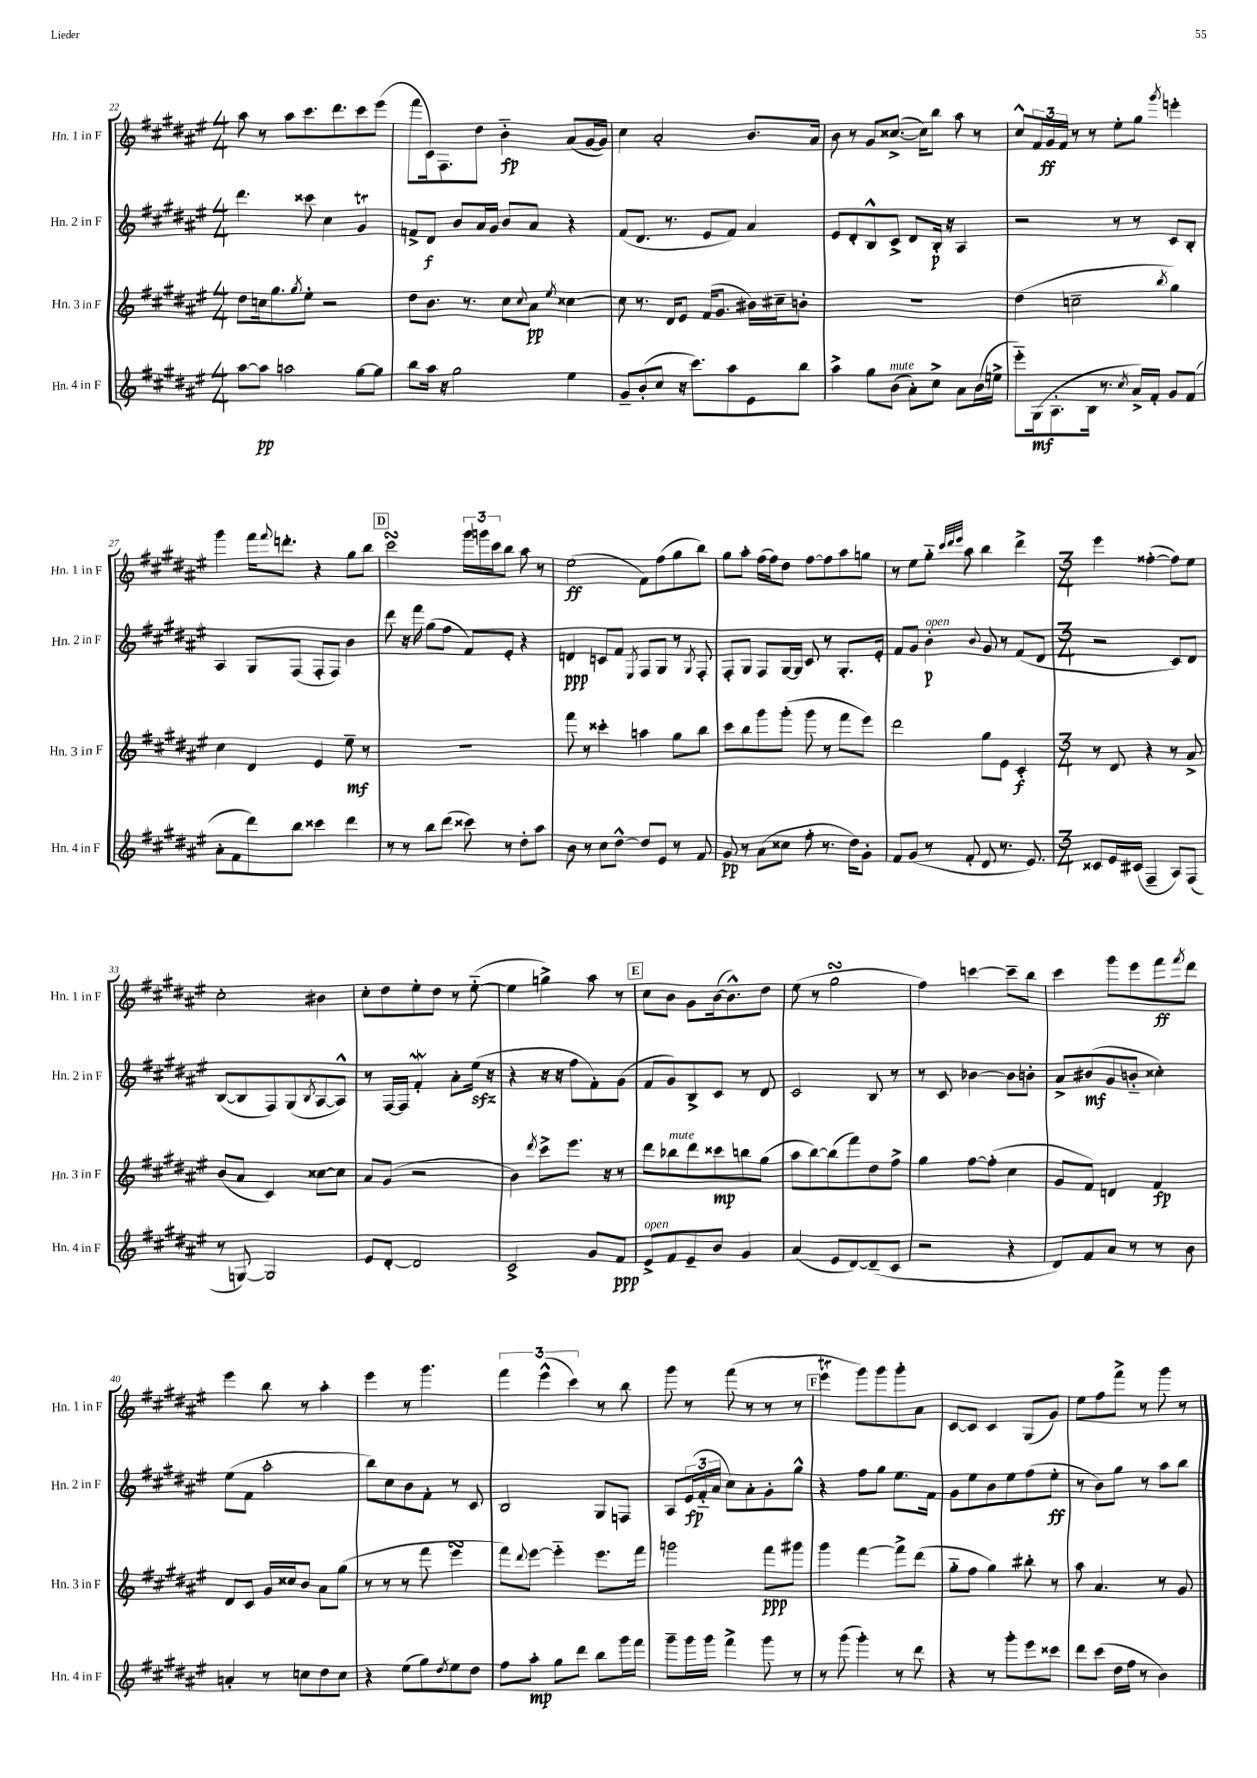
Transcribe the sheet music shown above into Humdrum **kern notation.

**kern	**dynam	**kern	**dynam	**kern	**dynam	**kern	**dynam
*part4	*part4	*part3	*part3	*part2	*part2	*part1	*part1
*staff4	*staff4	*staff3	*staff3	*staff2	*staff2	*staff1	*staff1
*I"Hn. 4 in F	*	*I"Hn. 3 in F	*	*I"Hn. 2 in F	*	*I"Hn. 1 in F	*
*I'Hn. 4 in F	*	*I'Hn. 3 in F	*	*I'Hn. 2 in F	*	*I'Hn. 1 in F	*
*clefG2	*	*clefG2	*	*clefG2	*	*clefG2	*
*k[f#c#g#d#a#e#]	*	*k[f#c#g#d#a#e#]	*	*k[f#c#g#d#a#e#]	*	*k[f#c#g#d#a#e#]	*
*M4/4	*	*M4/4	*	*M4/4	*	*M4/4	*
=22	=22	=22	=22	=22	=22	=22	=22
[8aa#\L	.	8dd#\L	.	4.ddd#\	.	8aa#\	.
8aa#\J]	pp	16ccn\k	.	.	.	8r	.
.	.	8.gg#\	.	.	.	.	.
2aan\	.	.	.	.	.	8aa#\L	.
.	.	8qgg#/	.	.	.	.	.
.	.	8ee#'\J	.	8ccc##X\	.	8.ccc#\	.
.	.	2r	.	4cc#\	.	.	.
.	.	.	.	.	.	8.ddd#\	.
[8gg#\L	.	.	.	4g#T/	.	8ccc#\	.
8gg#\J]	.	.	.	.	.	(8eee#\J	.
=23	=23	=23	=23	=23	=23	=23	=23
8bb\L	.	8dd#\L	.	8fn^/L	.	8fff#\L	.
16aa#\Jk	.	8.b\J	.	8d#/J	f	16c#\k)	.
16r	.	.	.	.	.	8.F#\	.
2gg#\	.	.	.	8b/L	.	.	.
.	.	8.r	.	.	.	.	.
.	.	.	.	16a#/L	.	8dd#\J	.
.	.	.	.	16g#/JJ	.	.	.
.	.	8cc#\L	.	8b/L	.	4b\	fp
.	.	8qqcc#/	.	.	.	.	.
.	.	8a#\J	pp	8a#/J	.	.	.
.	.	8qee#/	.	.	.	.	.
4ee#\	.	[4cc##X\	.	4r	.	(8a#/L	.
.	.	.	.	.	.	[16g#/L	.
.	.	.	.	.	.	16g#/JJ])	.
=24	=24	=24	=24	=24	=24	=24	=24
8g#~/L	.	8cc##\]	.	(8f#/L	.	4cc#\	.
(8b'/	.	8.r	.	8.d#/J	.	.	.
8cc#/J	.	.	.	.	.	2a#'/	.
.	.	16d#/KL	.	8.r	.	.	.
16r	.	8e#/J	.	.	.	.	.
8.ccc#\L)	.	.	.	.	.	.	.
.	.	(16f#/KL	.	8e#/L	.	.	.
.	.	8.g#/J	.	.	.	.	.
8aa#\	.	.	.	8f#/J)	.	.	.
8e#\	.	16b#X\LL)	.	4a#/	.	8.b/L	.
.	.	16cc#X~\J	.	.	.	.	.
8bb\J	.	8bn'\J	.	.	.	.	.
.	.	.	.	.	.	16a#/Jk	.
=25	=25	=25	=25	=25	=25	=25	=25
4aa#^\	.	1r	.	8e#/L	.	8b\	.
.	.	.	.	8d#'/	.	8r	.
8gg#\L	.	.	.	8B^^/	.	8g#/L	.
!LO:TX:a:i:t=mute	!	!	!	!	!	!	!
(8b\J	.	.	.	8c#^/J	.	([8.cc##X^/J	.
8a#'\L)	.	.	.	8d#/L	.	.	.
.	.	.	.	.	.	16cc##\KL])	.
8cc#^\J	.	.	.	16B'/Jk	p	8bb\J	.
.	.	.	.	16r	.	.	.
8a#\L	.	.	.	4A#/	.	8aa#\	.
(16b\L	.	.	.	.	.	8r	.
16een^\JJ	.	.	.	.	.	.	.
=26	=26	=26	=26	=26	=26	=26	=26
8eee#\L)	.	(4dd#\	.	2r	.	8cc#^^/L	.
(16G#\k	mf	.	.	.	.	24f#/L	.
.	.	.	.	.	.	24g#/	ff
8.A#'\	.	.	.	.	.	.	.
.	.	.	.	.	.	24f#/JJ	.
.	.	2ccn~\	.	.	.	8r	.
16B\Jk	.	.	.	.	.	8r	.
8.r	.	.	.	.	.	.	.
.	.	.	.	8r	.	8ee#'\L	.
8qcc#/	.	.	.	.	.	.	.
16a#^/LL)	.	.	.	8r	.	8gg#\J	.
16f#'/JJ	.	.	.	.	.	.	.
.	.	8qbb/	.	.	.	8qggg#/	.
8g#/L	.	4gg#\)	.	8c#/L	.	4eeen'\	.
(8f#/J	.	.	.	8B'/J	.	.	.
!!LO:LB:g=z
=27	=27	=27	=27	=27	=27	=27	=27
8a#'\L	.	4cc#\	.	4A#/	.	4ggg#\	.
8f#\	.	.	.	.	.	.	.
8ddd#\)	.	4d#/	.	8G#/L	.	16fff#\KL	.
.	.	.	.	.	.	8qqfff#/	.
.	.	.	.	.	.	8.dddn'\J	.
8bb\J	.	.	.	(8F#/J	.	.	.
4ccc##X\	.	4e#/	.	8F#'/L	.	4r	.
.	.	.	.	8F#/J)	.	.	.
4ddd#\	.	8ee#~\	mf	4b\	.	8gg#\L	.
.	.	8r	.	.	.	8bb\J	.
!!LO:REH:place=s1:t=D
=28	=28	=28	=28	=28	=28	=28	=28
8r	.	1r	.	8ddd#\	.	2ccc#sSSS\	.
8r	.	.	.	16r	.	.	.
.	.	.	.	16fff#\	.	.	.
8bb\L	.	.	.	(8gg#\L	.	.	.
(8ddd#\J	.	.	.	8ff#\J	.	.	.
8ccc##X\)	.	.	.	8f#/L)	.	24ggg#\LL	.
.	.	.	.	.	.	24gggn\	.
.	.	.	.	.	.	24ccc#\J	.
8r	.	.	.	8e#'/J	.	8bb\J	.
8dd#'\L	.	.	.	4r	.	8aa#\	.
8aa#\J	.	.	.	.	.	8r	.
=29	=29	=29	=29	=29	=29	=29	=29
8b\	.	8fff#\	.	4dn/	ppp	(2ee#\	ff
8r	.	8r	.	.	.	.	.
8cc#\L	.	4ccc##X'\	.	8cn/L	.	.	.
[8dd#^^\J	.	.	.	8f#/J	.	.	.
.	.	.	.	8qE#/	.	.	.
8dd#/L]	.	4aan\	.	8F#/L	.	8f#\L)	.
8e#/J	.	.	.	8G#/J	.	(8ff#\	.
8r	.	8gg#\L	.	8r	.	8gg#\	.
.	.	.	.	8qG#/	.	.	.
8f#/	.	8bb\J	.	8F#'/	.	8bb\J)	.
=30	=30	=30	=30	=30	=30	=30	=30
8g#/	pp	8ccc#\L	.	8F#'/L	.	8gg#\L	.
8r	.	8bb\	.	8G#/J	.	8aa#'\J	.
(8a#\L	.	8ggg#\	.	8F#/L	.	(16ff#\LL	.
.	.	.	.	.	.	16ff#\J)	.
8cc##X\J	.	(8ggg#'\J	.	[16G#/L	.	8dd#\J	.
.	.	.	.	16G#/JJ]	.	.	.
8ff#'\	.	8ggg#\	.	8c#/	.	[8ff#\L	.
8.r	.	8r	.	8r	.	8ff#\]	.
.	.	8fff#\L	.	8.G#'/L	.	8aa#\	.
16dd#\KL)	.	.	.	.	.	.	.
8g#'\J	.	8eee#\J)	.	.	.	8ggn\J	.
.	.	.	.	16e#'/Jk	.	.	.
=31	=31	=31	=31	=31	=31	=31	=31
8f#/L	.	2ddd#\	.	8f#/L	.	8r	.
(8g#/J	.	.	.	8g#/J	.	8ee#\L	.
!	!	!	!	!LO:TX:a:i:t=open	!	!	!
8r	.	.	.	4b'\	p	8gg#\J	.
.	.	.	.	.	.	32qqccc#/LLL	.
.	.	.	.	.	.	32qqddd#/	.
.	.	.	.	.	.	32qqeee#/JJJ	.
8f#'/	.	.	.	.	.	8aa#\	.
.	.	.	.	8qqb/	.	.	.
8d#/	.	8gg#\L	.	8g#/	.	4bb\	.
8.r	.	8e#\J	.	8r	.	.	.
.	.	4c#'/	f	(8f#/L	.	4ddd#^\	.
8.e#/)	.	.	.	.	.	.	.
.	.	.	.	8d#/J	.	.	.
=32	=32	=32	=32	=32	=32	=32	=32
*M3/4	*	*M3/4	*	*M3/4	*	*M3/4	*
8c##X/L	.	8r	.	2r	.	4eee#\	.
16e#/L	.	8d#/	.	.	.	.	.
(16c#X/JJ	.	.	.	.	.	.	.
4F#~/	.	4r	.	.	.	([4ff##X'\	.
8A#/L)	.	8r	.	8c#/L)	.	8ff##\L])	.
(8F#/J	.	8a#^/	.	8d#/J	.	8ee#\J	.
!!LO:LB:g=z
=33	=33	=33	=33	=33	=33	=33	=33
8r	.	(8b/L	.	([8B/L	.	2cc#'\	.
[8Gn/)	.	8a#/J	.	8B/]	.	.	.
2G/]	.	4c#/)	.	8F#/)	.	.	.
.	.	.	.	(8G#/	.	.	.
.	.	.	.	8qB/	.	.	.
.	.	[8cc##X\L	.	[8A#/	.	4b#X\	.
.	.	8cc##\J]	.	8A#^^/J])	.	.	.
=34	=34	=34	=34	=34	=34	=34	=34
8e#/L	.	8a#/L	.	8r	.	8cc#'\L	.
[8d#'/J	.	(8g#/J	.	[16F#/LL	.	8dd#\	.
.	.	.	.	16F#/JJ]	.	.	.
2d#/]	.	2r	.	4f#w'/	.	8ee#'\	.
.	.	.	.	.	.	8dd#\J	.
.	.	.	.	8a#'\L	.	8r	.
.	.	.	.	(16ee#zz\Jk	.	([8ee#\	.
.	.	.	.	16r	.	.	.
=35	=35	=35	=35	=35	=35	=35	=35
2c#^/	.	4b\)	.	4r	.	4ee#\]	.
.	.	8qddd#/	.	.	.	.	.
.	.	8ccc#^\L	.	16r	.	4ggn^\)	.
.	.	.	.	16r	.	.	.
.	.	8.eee#\J	.	8ff#\L	.	.	.
8g#/L	.	.	.	8f#'\)	.	8aa#\	.
.	.	16r	.	.	.	.	.
8f#/J	ppp	8r	.	(8g#\J	.	8r	.
!!LO:REH:place=s1:t=E
=36	=36	=36	=36	=36	=36	=36	=36
!LO:TX:a:i:t=open	!	!	!	!	!	!	!
8e#^/L	.	8ddd#\L	.	8f#/L	.	8cc#\L	.
!	!	!LO:TX:a:i:t=mute	!	!	!	!	!
8f#/	.	8bb-X\	.	8g#/)	.	8b\J	.
8e#~/	.	8ddd#\	.	8B^/	.	8g#\L	.
8b/J	.	8ccc##X\	mp	8c#/J	.	([16b\k	.
.	.	.	.	.	.	8.b^^\])	.
4g#/	.	8bbn\	.	8r	.	.	.
.	.	(8gg#\J	.	8d#/	.	8dd#\J	.
=37	=37	=37	=37	=37	=37	=37	=37
(4a#/	.	8aa#\L	.	2c#/	.	(8ee#\	.
.	.	[8bb\)	.	.	.	8r	.
8e#/L	.	(8bb\]	.	.	.	2gg#sSSS\	.
[8d#/)	.	8fff#\)	.	.	.	.	.
(8d#~/]	.	8dd#\	.	8B/	.	.	.
8c#/J	.	8ff#^\J	.	8r	.	.	.
=38	=38	=38	=38	=38	=38	=38	=38
2r	.	4gg#\	.	8r	.	4ff#\)	.
.	.	.	.	8c#/	.	.	.
.	.	[8ff#\L	.	[4b-X\	.	[4cccn\	.
.	.	(8ff#'\J]	.	.	.	.	.
4r	.	4cc#\	.	8b-\L]	.	8ccc~\L]	.
.	.	.	.	8bn'\J	.	8bb\J	.
=39	=39	=39	=39	=39	=39	=39	=39
8d#/L)	.	8g#/L	.	8a#^/L	.	4ccc#\	.
8f#/	.	8f#/J)	.	(8b#X/	mf	.	.
8a#/J	.	4dn/	.	8g#/	.	8ggg#\L	.
8r	.	.	.	8bn/J	.	8eee#\	.
8r	.	4f#/	fp	4cc##X'\)	.	8fff#\	ff
.	.	.	.	.	.	8qfff#/	.
8b\	.	.	.	.	.	8ddd#\J	.
!!LO:LB:g=z
=40	=40	=40	=40	=40	=40	=40	=40
4an'/	.	8d#/L	.	(8ee#\L	.	4eee#\	.
.	.	8c#/J	.	8f#\J	.	.	.
8r	.	16g#/LL	.	2aa#'\	.	8bb\	.
.	.	16cc##X/J	.	.	.	.	.
8ccn\L	.	8b/J	.	.	.	8r	.
8dd#\	.	8a#\L	.	.	.	4aa#'\	.
8cc\J	.	(8gg#\J	.	.	.	.	.
=41	=41	=41	=41	=41	=41	=41	=41
4r	.	8r	.	8bb\L)	.	4eee#\	.
.	.	8r	.	8cc#\	.	.	.
(8ee#\L	.	8r	.	8b\	.	8r	.
8gg#\)	.	8fff#\	.	8f#'\J	.	4.ggg#\	.
8qdd#/	.	.	.	.	.	.	.
8ee#\	.	4eee#sSsS\	.	8r	.	.	.
8dd#\J	.	.	.	8c#/	.	.	.
=42	=42	=42	=42	=42	=42	=42	=42
8ff#\L	.	8fff#\L)	.	2B/	.	6fff#\	.
.	.	8qqddd#/	.	.	.	.	.
8aa#'\J	mp	[8eee#\J	.	.	.	.	.
.	.	.	.	.	.	(6eee#^^\	.
8gg#\L	.	4eee#\]	.	.	.	.	.
.	.	.	.	.	.	6ccc#\)	.
8ddd#\J	.	.	.	.	.	.	.
8bb\L	.	8.eee#\L	.	8G#/L	.	8r	.
16ggg#\L	.	.	.	8Fn/J	.	8bb\	.
16fff#\JJ	.	16fff#\Jk	.	.	.	.	.
=43	=43	=43	=43	=43	=43	=43	=43
8ggg#~\L	.	2gggn\	.	8A#/L	.	8ggg#\	.
16ggg#\L	.	.	.	(24e#/L	fp	8r	.
.	.	.	.	24f#/	.	.	.
16ggg#\JJ	.	.	.	.	.	.	.
.	.	.	.	24a#/JJ	.	.	.
4fff#^\	.	.	.	8cc#\L)	.	(8fff#\	.
.	.	.	.	8a#'\	.	8r	.
8ggg#\	.	8fff#\L	ppp	8g#'\	.	8r	.
8r	.	8ggg#X\J	.	8gg#^^\J	.	8r	.
!!LO:REH:place=s1:t=F
=44	=44	=44	=44	=44	=44	=44	=44
8r	.	4ggg#\	.	4r	.	4eee#t\	.
(8ggg#\	.	.	.	.	.	.	.
4ggg#'\)	.	[4fff#\	.	8ff#\L	.	8ggg#\L)	.
.	.	.	.	8gg#\J	.	8ggg#\	.
8r	.	8fff#^\L]	.	8.ee#\L	.	8ggg#'\	.
8ddd#\	.	(8ddd#\J	.	.	.	8a#\J	.
.	.	.	.	16f#\Jk	.	.	.
=45	=45	=45	=45	=45	=45	=45	=45
4r	.	8gg#\L	.	8g#\L	.	[8c#/L	.
.	.	8ff#\J	.	8ee#\	.	8c#/J]	.
8r	.	4gg#\)	.	8b\	.	4c#/	.
8ggg#'\L	.	.	.	8ee#\	.	.	.
8eee#\	.	8bb#X'\	.	(8ff#\	.	(8G#/L	.
8ccc##X\J	.	8r	.	8ee#'\J	ff	8g#/J)	.
=46	=46	=46	=46	=46	=46	=46	=46
8ddd#\L	.	8aa#\	.	8r	.	8ee#\L	.
(8ccc#\J	.	4.a#/	.	8b\L)	.	8ff#\	.
16dd#\LL	.	.	.	8gg#\J	.	8fff#^\J	.
16ff#\JJ	.	.	.	.	.	.	.
8r	.	.	.	8r	.	8r	.
4b\)	.	8r	.	8aa#\L	.	8ggg#\	.
.	.	8g#/	.	8bb\J	.	8r	.
==	==	==	==	==	==	==	==
*-	*-	*-	*-	*-	*-	*-	*-
